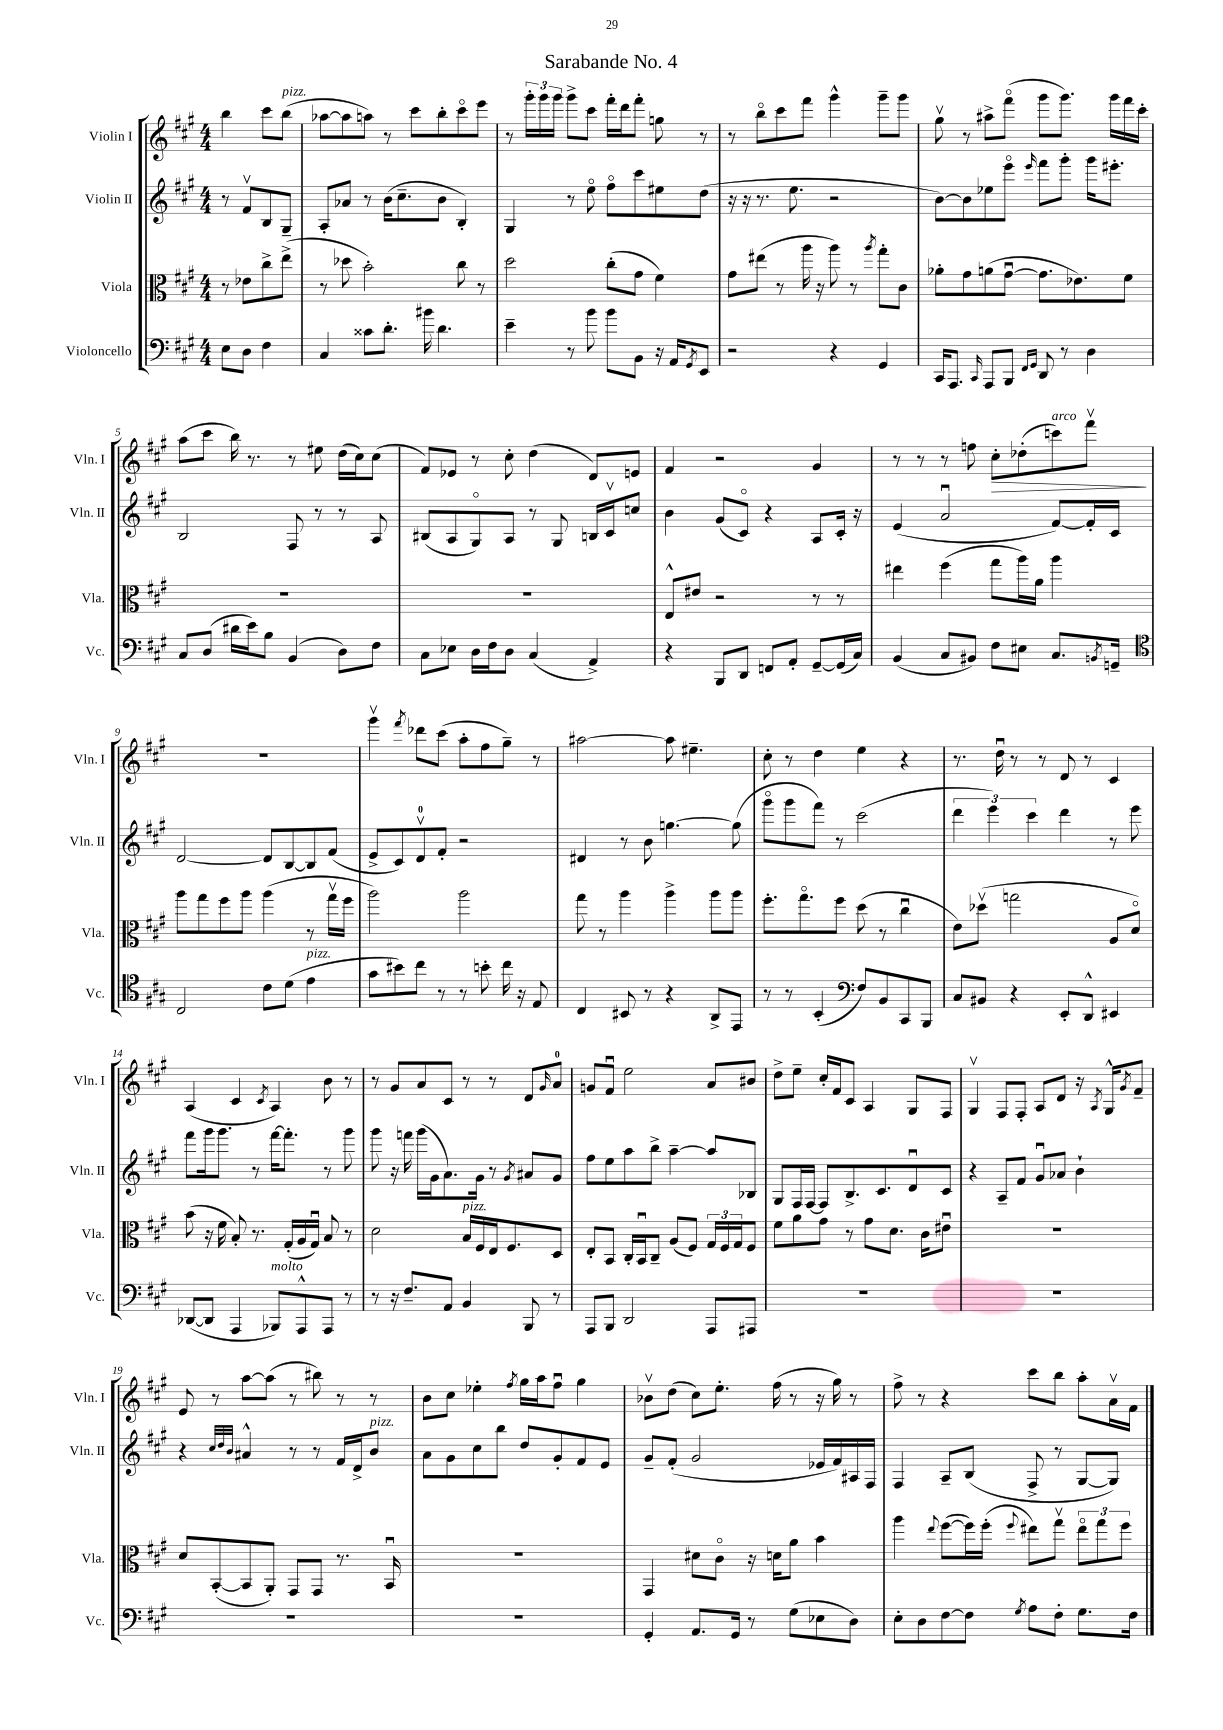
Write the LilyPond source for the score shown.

\header { title = "Sarabande No. 4" }
<<
\new StaffGroup <<
\new Staff = "s0" \with { instrumentName = "Violin I" shortInstrumentName = "Vln. I" } {
    \clef treble \key a \major \numericTimeSignature \time 4/4 \partial 2
    b''4 cis'''8 b''8^\markup { \italic "pizz." }( |
    aes''8~ aes''8 a''8) r8 cis'''8 b''8-. cis'''8\flageolet e'''8 |
    r8 \tuplet 3/2 { gis'''16-. gis'''16 gis'''16 } gis'''8-> cis'''8 fis'''16-. d'''16 fis'''8-. g''8 r8 |
    r8 b''8\flageolet cis'''8 fis'''8 gis'''4-^ gis'''8-- gis'''8 |
    gis''8\upbow r8 ais''8-> fis'''8\flageolet( gis'''8 gis'''8.) gis'''16 fis'''16 cis'''16-. |
    a''8( cis'''8 b''16) r8. r8 eis''8 d''16( cis''16) cis''8( |
    fis'8) ees'8 r8 cis''8-. d''4( d'8) e'8 |
    fis'4 r2 gis'4 |
    r8 r8 r8 f''8 cis''8-.\> des''8-.( c'''8^\markup { \italic "arco" }) fis'''8\upbow\! |
    R1 |
    gis'''4\upbow \acciaccatura { fis'''8 } des'''8 cis'''8( a''8-. fis''8 gis''8--) r8 |
    ais''2~ ais''8 eis''4.-- |
    cis''8-. r8 d''4 e''4 r4 |
    r8. d''16\downbow r8 r8 d'8 r8 cis'4 |
    a4( cis'4 \acciaccatura { cis'8 } a4) b'8 r8 |
    r8 gis'8 a'8 cis'8 r8 r8 d'8 \grace { gis'16 } a'8-0 |
    g'8 fis'8\downbow e''2 a'8 bis'8 |
    d''8-> e''8-- cis''16-. fis'16 cis'8 a4 gis8 fis8 |
    gis4\upbow fis8 fis8-. a8 d'8 r16 \acciaccatura { a8 } gis16-^ \acciaccatura { gis'8 } fis'8-- |
    e'8 r8 a''8~ a''8( r8 bis''8) r8 r8 |
    b'8 cis''8 ees''4-. \acciaccatura { fis''8 } gis''16 a''16 fis''8\downbow gis''4 |
    bes'8\upbow d''8( cis''8) e''8.-. fis''16( r8 r16 gis''16) r8 |
    fis''8-> r8 r4 cis'''8 b''8 a''8-. a'16\upbow fis'16 \bar "|." |
}
\new Staff = "s1" \with { instrumentName = "Violin II" shortInstrumentName = "Vln. II" } {
    \clef treble \key a \major \numericTimeSignature \time 4/4 \partial 2
    r8 fis'8\upbow b8 gis8-- |
    a8-. aes'8 r8 b'16( cis''8.-- b'8 b4-.) |
    gis4 r8 e''8\flageolet fis''8\flageolet cis'''8 eis''8 d''8( |
    r16 r16 r8. e''8. r2 |
    b'8~) b'8 ees''8 e'''8\flageolet \grace { e'''16 } fis'''8 gis'''8-. gis'''16 eis'''8.-. |
    b2 fis8 r8 r8 a8 |
    bis8( a8 gis8\flageolet) a8 r8 gis8 b16 cis'16\upbow c''8 |
    b'4 gis'8( cis'8\flageolet) r4 a8 cis'16-. r16 |
    e'4( a'2\downbow fis'8~) fis'16-. cis'16 |
    d'2~ d'8 b8~ b8 fis'8( |
    e'8-> cis'8) d'8-0\upbow fis'8-. r2 |
    dis'4 r8 b'8 g''4.~ g''8( |
    gis'''8\flageolet gis'''8 fis'''8) r8 cis'''2( |
    \tuplet 3/2 { d'''4 e'''4) cis'''4 } d'''4 r8 e'''8 |
    fis'''8 gis'''16 gis'''8. r8 fis'''16~ fis'''8.-. r8 gis'''8 |
    gis'''8 r16 f'''16 gis'''16( gis'16 a'8.) gis'16 r8 \acciaccatura { gis'8 } ais'8 gis'8 |
    fis''8 e''8 a''8 b''8-> a''4~-- a''8 bes8 |
    gis8 fis16 fis16~ fis8 b8.-> cis'8. d'8\downbow cis'8 |
    r4 a8-- fis'8 gis'8\downbow aes'8 b'4-! |
    r4 \grace { cis''32 d''32 b'32 } ais'4-^ r8 r8 fis'16 d'16-> b'8^\markup { \italic "pizz." } |
    a'8 gis'8 cis''8 b''8 d''8 gis'8-. fis'8 e'8 |
    gis'8-- fis'8-.( gis'2 ees'16 fis'16) ais16 fis16 |
    fis4 a8-- b8( fis8-> r8 gis8~ gis8) \bar "|." |
}
\new Staff = "s2" \with { instrumentName = "Viola" shortInstrumentName = "Vla." } {
    \clef alto \key a \major \numericTimeSignature \time 4/4 \partial 2
    r8 ees'8 cis''8-> e''8->( |
    r8 des''8 b'2-.) cis''8 r8 |
    d''2 cis''8-.( gis'8 fis'4) |
    gis'8 eis''8( r8 a''16 r16 a''8) r8 \acciaccatura { a''8 } gis''8-. cis'8 |
    aes'8-. gis'8 a'8( gis'8~\downbow gis'8. ees'8.) fis'8 |
    R1 |
    R1 |
    e8-^ eis'8 r2 r8 r8 |
    eis''4 fis''4( gis''8 a''16) a'16 a''4 |
    a''8 gis''8 fis''8 a''8 a''4( r8 gis''16\upbow fis''16 |
    a''2) a''2 |
    gis''8 r8 a''4 a''4-> a''8 a''8 |
    fis''8.-. gis''8.\flageolet fis''8 d''8( r8 cis''4\downbow |
    e'8) des''8\upbow( g''2 a8 d'8\flageolet) |
    b'8( r16 fis'16 b8-.) r8. gis16-.( a16 gis16\downbow) b8 r8 |
    d'2 b16^\markup { \italic "pizz." } fis16 e16 fis8. d8 |
    e8-. b,8 cis16-. b,16\downbow cis8-- a8( fis8) \tuplet 3/2 { gis16 fis16 gis16 } fis8 |
    fis'8 a'8 gis'8 r8 gis'8 d'8. cis'16 eis'8\downbow |
    R1 |
    d'8 b,8~-.( b,8 a,8-.) gis,8 gis,8 r8. b,16\downbow |
    R1 |
    gis,4 dis'8 cis'8\flageolet r16 d'16 a'8 b'4 |
    a''4 \appoggiatura { e''8 } fis''8~( fis''16) fis''16-.( \appoggiatura { fis''8 } eis''8) gis''8\upbow \tuplet 3/2 { eis''8\flageolet gis''8 fis''8 } \bar "|." |
}
\new Staff = "s3" \with { instrumentName = "Violoncello" shortInstrumentName = "Vc." } {
    \clef bass \key a \major \numericTimeSignature \time 4/4 \partial 2
    e8 d8 fis4 |
    cis4 cisis'8 d'8.-. bis'16 d'4. |
    e'4-- r8 b'8 b'8 b,8 r16 a,16 \acciaccatura { gis,8 } e,8 |
    r2 r4 gis,4 |
    cis,16 a,,8. \grace { cis,16 } a,,8 b,,8 \grace { fis,16 gis,16 } d,8 r8 d4 |
    cis8 d8( dis'16 e'16) b8 b,4( d8) fis8 |
    cis8 ees8 d16 fis16 d8 cis4( a,4->) |
    r4 b,,8 d,8 f,8 a,8-. gis,8~-- gis,16( cis16) |
    b,4( cis8 bis,8) fis8 eis8 cis8. \acciaccatura { b,8 } g,16-- |
    \clef tenor cis2 cis'8 d'8( e'4^\markup { \italic "pizz." } |
    gis'8 bis'8) cis''8 r8 r8 b'8-. cis''16 r16 e8 |
    cis4 bis,8 r8 r4 a,8-> e,8 |
    r8 r8 b,4-.( \clef bass fis8) b,8 cis,8 b,,8 |
    cis8 bis,8 r4 e,8-. d,8-^ eis,4 |
    des,8~( des,8 a,,4 bes,,8^\markup { \italic "molto" }) a,,8-^ a,,8 r8 |
    r8 r16 fis8.-- a,8 b,4 b,,8 r8 |
    a,,8 b,,8 d,2 a,,8 ais,,8 |
    R1 |
    R1 |
    R1 |
    R1 |
    gis,4-. a,8. gis,16 r8 gis8( ees8 d8) |
    e8-. d8 fis8~ fis8 \acciaccatura { gis8 } a8 fis8-. gis8. fis16 \bar "|." |
}
>>
>>
